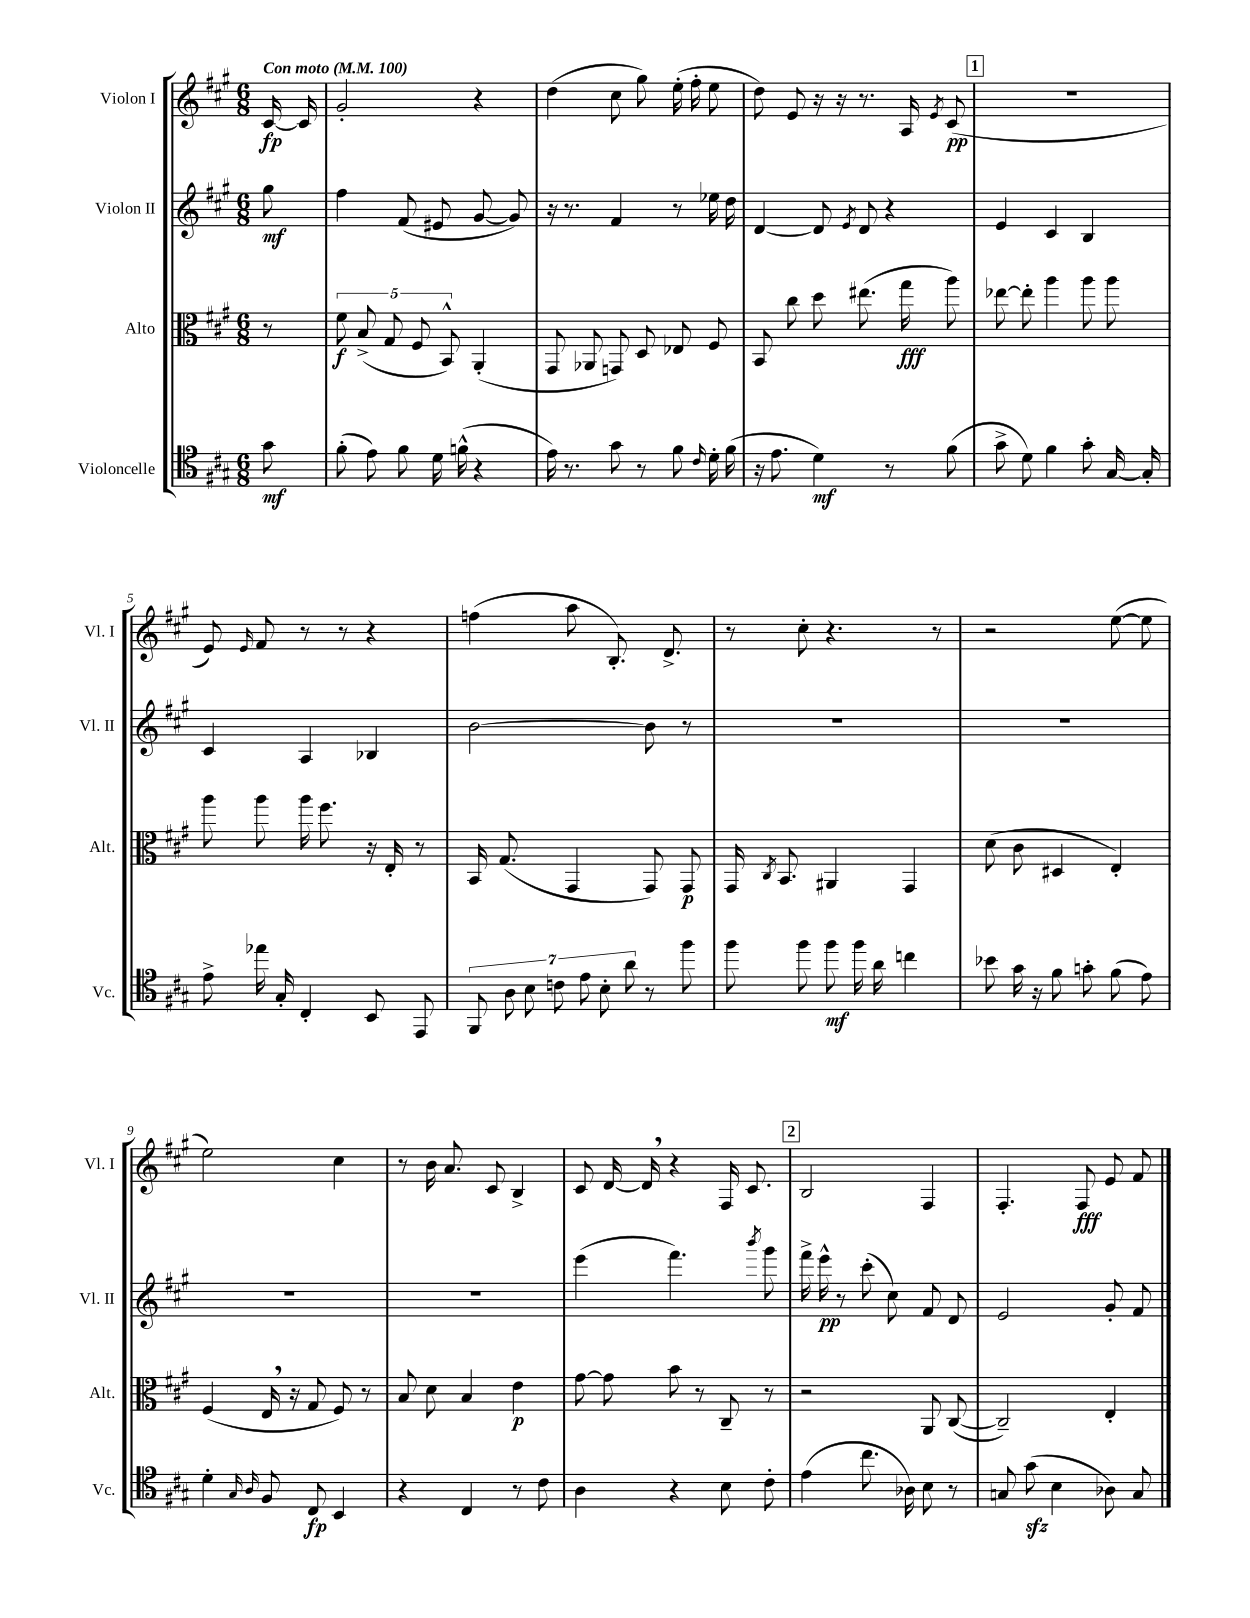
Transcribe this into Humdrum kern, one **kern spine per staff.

**kern	**kern	**kern	**kern
*staff4	*staff3	*staff2	*staff1
*clefC4	*clefC3	*clefG2	*clefG2
*k[f#c#g#]	*k[f#c#g#]	*k[f#c#g#]	*k[f#c#g#]
*M6/8	*M6/8	*M6/8	*M6/8
*MM100	*MM100	*MM100	*MM100
8g#	8r	8gg#	[16c#
.	.	.	16c#]
=	=	=	=
(8f#'	10f#	4ff#	2g#'
.	(10B^	.	.
8e)	.	.	.
.	10G#	.	.
8f#	.	(8f#	.
.	10F#	.	.
16d	.	8e#	.
.	10BB^^)	.	.
(16f^^	.	.	.
4r	(4AA'	[8g#	4r
.	.	8g#])	.
=	=	=	=
16e)	8GG#	16r	(4dd
8.r	.	8.r	.
.	8AA-	.	.
8g#	8GG)	4f#	8cc#
8r	8D	.	8gg#)
8f#	8E-	8r	(16ee'
.	.	.	16ff#'
16qqc#	.	.	.
16d'	8F#	16ee-	8ee
(16f#	.	16dd	.
=	=	=	=
16r	8BB	[4d	8dd)
8.e	.	.	.
.	8cc#	.	8e
4d)	8dd	8d]	16r
.	.	.	16r
.	.	8qe	.
.	(8.ee#	8d	8.r
8r	.	4r	.
.	16gg#	.	16A
.	.	.	8qe
(8f#	8aa)	.	(8c#
=	=	=	=
8g#^	[8ee-	4e	2.r
8d)	8ee-']	.	.
4f#	4aa	4c#	.
8g#'	8aa	4B	.
[16G#	8aa	.	.
16G#']	.	.	.
=	=	=	=
8e^	8aa	4c#	8e)
.	.	.	16qqe
16ee-	8aa	.	8f#
16G#'	.	.	.
4C#'	16aa	4A	8r
.	8.ff#	.	.
.	.	.	8r
8BB	16r	4B-	4r
.	16E'	.	.
8EE	8r	.	.
=	=	=	=
14FF#	16BB	[2b	(4ff
.	(8.G#	.	.
14A	.	.	.
14B	.	.	.
14c	.	.	.
.	4GG#	.	8aa
14e	.	.	.
14B'	.	.	.
.	.	.	8.B')
14a	.	.	.
8r	8GG#)	8b]	.
.	.	.	8.d^
8ff#	8GG#	8r	.
=	=	=	=
8ff#	16GG#	2.r	8r
.	8qC#	.	.
.	8.BB	.	.
8ff#	.	.	8cc#'
8ff#	4AA#	.	4.r
16ff#	.	.	.
16a	.	.	.
4cc	4GG#	.	.
.	.	.	8r
=	=	=	=
8b-	(8d	2.r	2r
16g#	8c#	.	.
16r	.	.	.
8f#	4D#	.	.
8g'	.	.	.
(8f#	4E')	.	([8ee
8e)	.	.	8ee]
=	=	=	=
4d'	(4F#	2.r	2ee)
16qqG#	.	.	.
16qqA	.	.	.
8F#	16E	.	.
.	16r	.	.
8C#	8G#	.	.
4BB	8F#)	.	4cc#
.	8r	.	.
=	=	=	=
4r	8B	2.r	8r
.	8d	.	16b
.	.	.	8.a
4C#	4B	.	.
.	.	.	8c#
8r	4e	.	4B^
8c#	.	.	.
=	=	=	=
4A	[8g#	(4eee	8c#
.	8g#]	.	[16d
.	.	.	16d]
4r	8b	4.fff#)	4r
.	8r	.	.
8B	8C#~	.	16F#
.	.	.	8.c#
.	.	8qbbb	.
8c#'	8r	8ggg#	.
=	=	=	=
(4e	2r	16fff#^	2B
.	.	16eee^^	.
.	.	8r	.
8.cc#	.	(8ccc#'	.
.	.	8cc#)	.
16A-)	.	.	.
8B	8AA	8f#	4F#
8r	([8C#	8d	.
=	=	=	=
8G	2C#~])	2e	4.F#'
(8g#	.	.	.
4B	.	.	.
.	.	.	8F#
8A-)	4E'	8g#'	8e
8G	.	8f#	8f#
==	==	==	==
*-	*-	*-	*-
